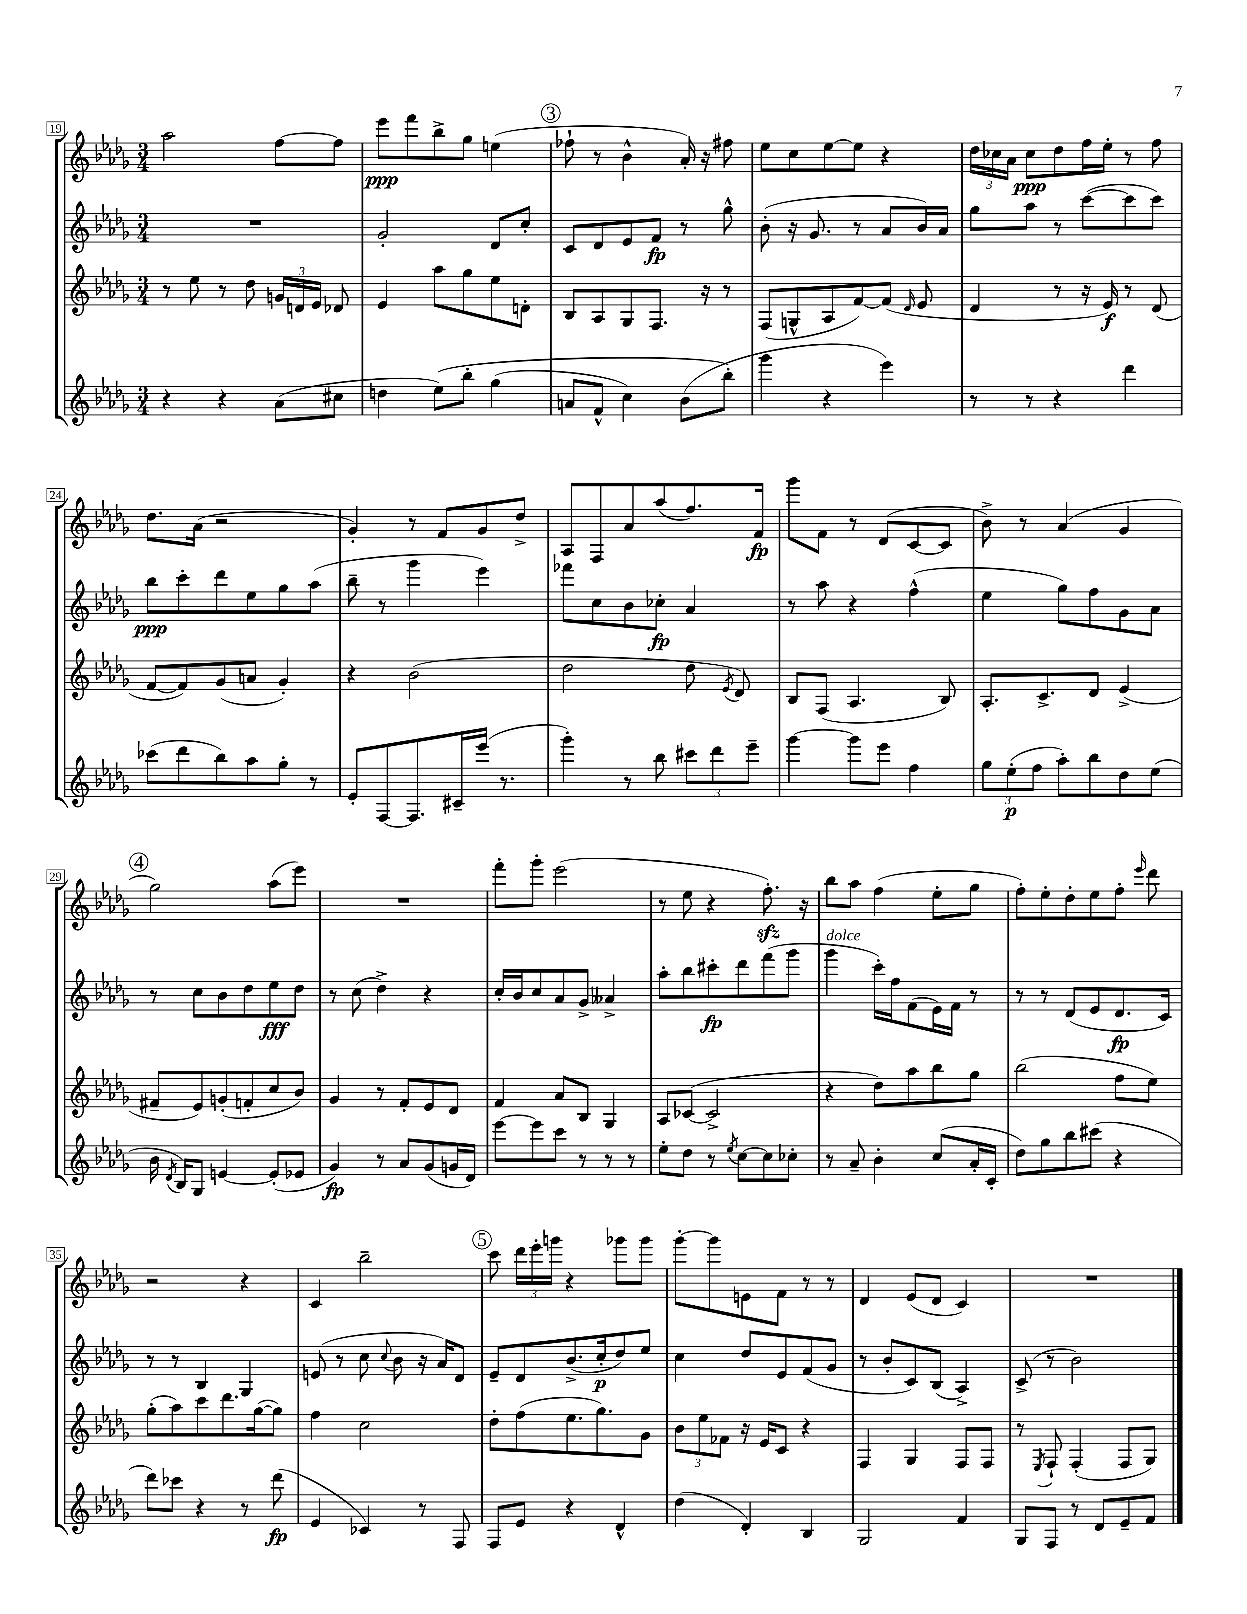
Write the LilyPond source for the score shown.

<<
\new StaffGroup <<
\new Staff = "s0" {
    \clef treble \key des \major \numericTimeSignature \time 3/4
    \autoBeamOff aes''2 f''8[~ f''8] |
    ees'''8[\ppp f'''8 bes''8-> ges''8] e''4( |
    \mark \markup { \circle "3" } fes''8-! r8 bes'4-^ aes'16-.) r16 fis''8 |
    ees''8[ c''8 ees''8~ ees''8] r4 |
    \tuplet 3/2 { des''16[ ces''16 aes'16] } ces''8[\ppp des''8 f''16 ees''16]-. r8 f''8 |
    des''8.[ aes'16]( r2 |
    ges'4-.) r8 f'8[ ges'8 des''8]-> |
    aes8[ f8 aes'8 aes''8( f''8.) f'16]\fp |
    ges'''8[ f'8] r8 des'8[( c'8~ c'8] |
    bes'8->) r8 aes'4( ges'4 |
    \mark \markup { \circle "4" } ges''2) aes''8[( ees'''8]) |
    R2. |
    f'''8[-. ges'''8]-. ees'''2( |
    r8 ees''8 r4 f''8.-.\sfz) r16 |
    bes''8[ aes''8] f''4( ees''8[-. ges''8] |
    f''8[-.) ees''8-. des''8-. ees''8 f''8]-. \grace { ees'''16 } des'''8 |
    r2 r4 |
    c'4 bes''2-- |
    \mark \markup { \circle "5" } c'''8 \tuplet 3/2 { des'''16[ ees'''16-. g'''16] } r4 ges'''8[ ges'''8] |
    ges'''8[~-. ges'''8 e'8 f'8] r8 r8 |
    des'4 ees'8[( des'8] c'4) |
    R2. \bar "|." |
}
\new Staff = "s1" {
    \clef treble \key des \major \numericTimeSignature \time 3/4
    \autoBeamOff R2. |
    ges'2-. des'8[ c''8]-. |
    \mark \markup { \circle "3" } c'8[ des'8 ees'8 f'8]\fp r8 ges''8-^ |
    bes'8-.( r16 ges'8. r8 aes'8[ bes'16) aes'16] |
    ges''8[ aes''8] r8 c'''8[~( c'''8 c'''8]) |
    bes''8[\ppp c'''8-. des'''8 ees''8 ges''8 aes''8]( |
    bes''8-- r8 ges'''4 ees'''4) |
    fes'''8[ c''8 bes'8 ces''8]-.\fp aes'4 |
    r8 aes''8 r4 f''4-^( |
    ees''4 ges''8[) f''8 ges'8 aes'8] |
    \mark \markup { \circle "4" } r8 c''8[ bes'8 des''8 ees''8\fff des''8] |
    r8 c''8( des''4->) r4 |
    c''16[-. bes'16 c''8 aes'8 ges'8]-> aeses'4-> |
    aes''8[-. bes''8 cis'''8-.\fp des'''8 f'''8( ges'''8] |
    ges'''4^\markup { \italic "dolce" } c'''16[-.) f''16 f'8( ees'16) f'16] r8 |
    r8 r8 des'8[( ees'8 des'8.\fp c'16]) |
    r8 r8 bes4 ges4 |
    e'8( r8 c''8 \appoggiatura { c''8 } bes'8 r16 aes'16[) des'8] |
    \mark \markup { \circle "5" } ees'8[-- des'8 bes'8.->( c''16-.\p des''8) ees''8] |
    c''4 des''8[ ees'8 f'8( ges'8] |
    r8 bes'8[-. c'8) bes8]( aes4->) |
    c'8->( r8 bes'2) \bar "|." |
}
\new Staff = "s2" {
    \clef treble \key des \major \numericTimeSignature \time 3/4
    \autoBeamOff r8 ees''8 r8 des''8 \tuplet 3/2 { g'16[ d'16 ees'16] } des'8 |
    ees'4 aes''8[ ges''8 ees''8 d'8]-. |
    \mark \markup { \circle "3" } bes8[ aes8 ges8 f8.] r16 r8 |
    f8[( g8-^ aes8 f'8~) f'8]( \grace { des'16 } ees'8 |
    des'4 r8 r16 ees'16\f) r8 des'8( |
    f'8[~ f'8) ges'8( a'8] ges'4-.) |
    r4 bes'2( |
    des''2 des''8 \acciaccatura { ees'8 } des'8) |
    bes8[ f8]( aes4. bes8) |
    aes8.[-. c'8.-> des'8] ees'4->( |
    \mark \markup { \circle "4" } fis'8[-- ees'8) g'8-.( f'8-. c''8 bes'8]) |
    ges'4 r8 f'8[-. ees'8 des'8] |
    f'4 aes'8[ bes8] ges4 |
    aes8[ ces'8]~( ces'2-> |
    r4 des''8[) aes''8 bes''8 ges''8] |
    bes''2( f''8[ ees''8]) |
    ges''8[-.( aes''8) c'''8 des'''8. ges''16~( ges''8]) |
    f''4 c''2 |
    \mark \markup { \circle "5" } des''8[-. f''8( ees''8. ges''8.) ges'8] |
    \tuplet 3/2 { bes'8[ ees''8 fes'8] } r16 ees'16[ c'8] r4 |
    f4 ges4 f8[ f8] |
    r8 \acciaccatura { ees8 } f8-! f4-.( f8[ ges8]) \bar "|." |
}
\new Staff = "s3" {
    \clef treble \key des \major \numericTimeSignature \time 3/4
    \autoBeamOff r4 r4 aes'8[( cis''8] |
    d''4 ees''8[)\( bes''8]-. ges''4( |
    \mark \markup { \circle "3" } a'8[ f'8]-^ c''4) bes'8[( bes''8]-.\) |
    ges'''4 r4 ees'''4) |
    r8 r8 r4 des'''4 |
    ces'''8[( des'''8 bes''8) aes''8 ges''8]-. r8 |
    ees'8[-. f8~ f8. cis'16-- ees'''16]( r8. |
    ges'''4-.) r8 bes''8 \tuplet 3/2 { cis'''8[ des'''8 ees'''8]-- } |
    ges'''4~ ges'''8[ ees'''8] f''4 |
    \tuplet 3/2 { ges''8[ ees''8-.\p( f''8] } aes''8[-.) bes''8 des''8 ees''8]( |
    \mark \markup { \circle "4" } bes'16 \acciaccatura { des'8 } bes16[) ges8] e'4~ e'8[-.( ees'8] |
    ges'4\fp) r8 aes'8[ ges'8( g'16 des'16]) |
    ees'''8[~ ees'''8 c'''8] r8 r8 r8 |
    ees''8[-. des''8] r8 \acciaccatura { ees''8 } c''8[~ c''8 ces''8]-. |
    r8 aes'8-- bes'4-. c''8[( aes'16-. c'16]-. |
    des''8[) ges''8 bes''8 cis'''8]( r4 |
    des'''8[) ces'''8] r4 r8 des'''8\fp( |
    ees'4 ces'4) r8 f8 |
    \mark \markup { \circle "5" } f8[ ees'8] r4 des'4-^ |
    des''4( des'4-.) bes4 |
    ges2 f'4 |
    ges8[ f8] r8 des'8[ ees'8-- f'8] \bar "|." |
}
>>
>>
\layout { \context { \Score currentBarNumber = #19 \override BarNumber.stencil = #(make-stencil-boxer 0.1 0.3 ly:text-interface::print) } }
